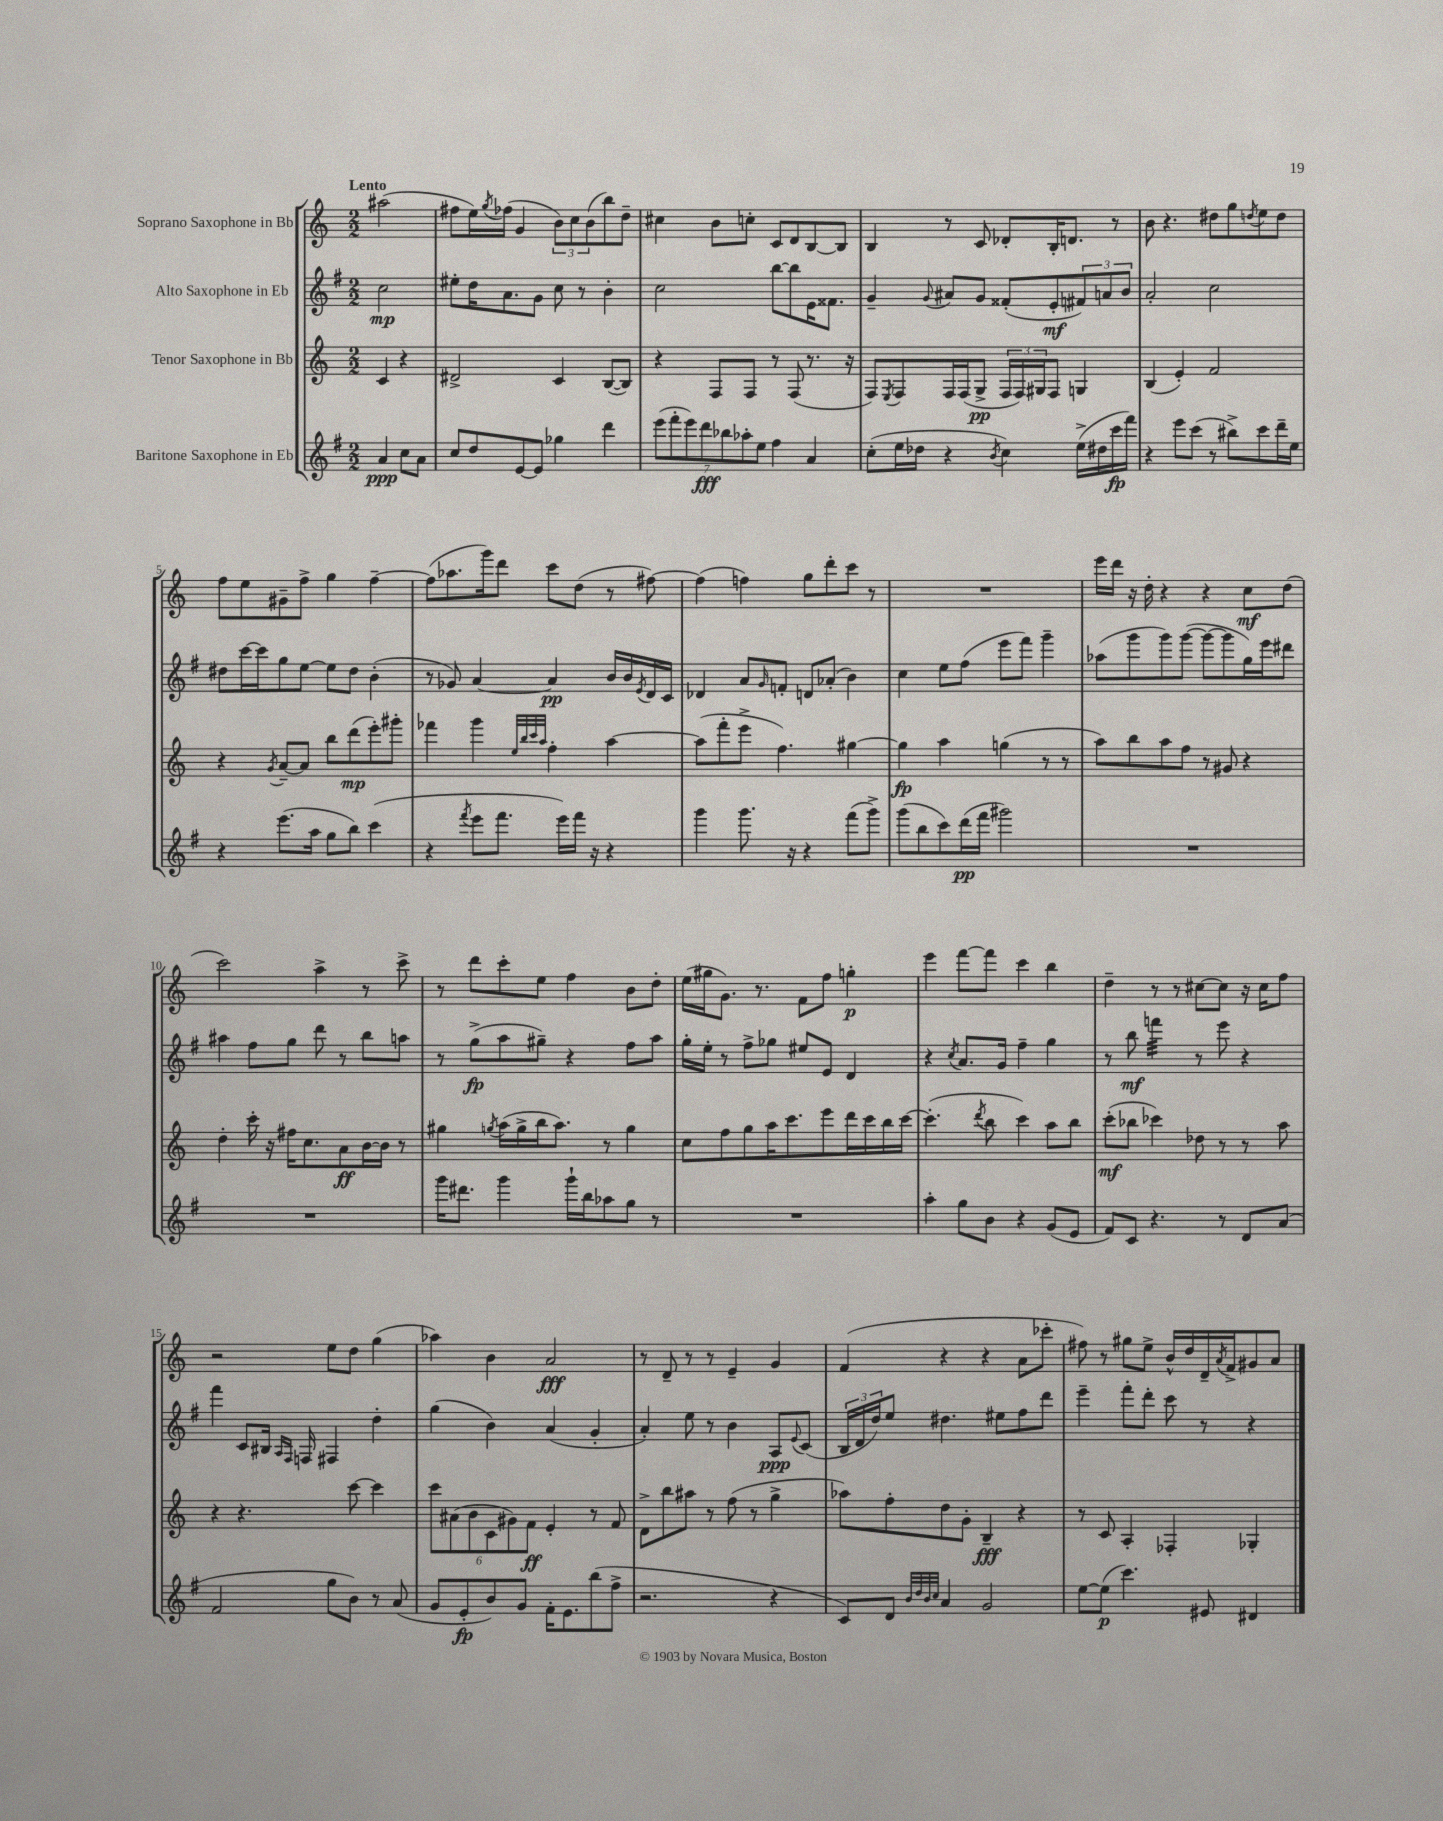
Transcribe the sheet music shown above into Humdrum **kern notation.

**kern	**kern	**kern	**kern
*staff4	*staff3	*staff2	*staff1
*clefG2	*clefG2	*clefG2	*clefG2
*k[f#]	*k[]	*k[f#]	*k[]
*M2/2	*M2/2	*M2/2	*M2/2
4a	4c	2cc	(2aa#
8cc	4r	.	.
8a	.	.	.
=	=	=	=
8cc	2d#^	8ee#'	8ff#
8dd	.	16dd	16ee)
.	.	.	8qgg
.	.	8.a	(16ff-
[8e	.	.	4g
8e]	.	8g	.
4gg-	4c	8cc	12b)
.	.	.	12cc
.	.	8r	.
.	.	.	(12b
4ddd	([8B	4b'	8bb)
.	8B])	.	8dd~
=	=	=	=
(14eee	4r	2cc	4cc#
14fff#'	.	.	.
14eee)	.	.	.
14ddd	.	.	.
.	8F	.	8b
14bb-	.	.	.
14aa-'	.	.	.
.	8F	.	8cc'
14ee	.	.	.
4ff#	8r	[8bb	8c
.	(8F	8bb]	8d
4a	8.r	16e	[8B
.	.	8.f##	.
.	.	.	8B]
.	16r	.	.
=	=	=	=
(8cc'	8F)	4g~	4B
.	8qE	.	.
16ee	8F	.	.
16dd-	.	.	.
.	.	8qqg	.
4r	16F	8a#	8r
.	(16F	.	.
.	8G^	8g	8c
8qb	.	.	.
4cc)	24F	(8f##'	8d-'
.	24F)	.	.
.	24G#	.	.
.	8F	8e'	16B'
.	.	.	8.d
(16ee^	4G	12f#)	.
16dd#	.	.	.
.	.	12a	.
16ccc	.	.	8r
.	.	12b	.
16fff#)	.	.	.
=	=	=	=
4r	(4B	2a'	8b
.	.	.	4.r
8eee	4e')	.	.
(8ccc	.	.	.
8r	2f	2cc	8dd#
8bb#^)	.	.	8gg
.	.	.	8qdd
8ccc	.	.	8ee
16ddd~	.	.	8dd
16ee	.	.	.
=	=	=	=
4r	4r	8dd#	8ff
.	.	[16ccc	8ee
.	.	16ccc]	.
.	8qg	.	.
(8.eee	[8a~	8gg	8g#~
.	8a]	[8ee	8ff^
16aa	.	.	.
8gg	8bb	8ee]	4gg
8bb)	(8ddd	8dd#	.
(4ccc	8eee')	(4b'	[4ff~
.	8ggg#'	.	.
=	=	=	=
4r	4fff-	8r	(8ff]
.	.	8g-)	8.aa-
8qfff#	.	.	.
8eee	4ggg	[4a	.
.	.	.	16ggg)
8.fff#	.	.	8ddd
.	32qqee	.	.
.	32qqbb	.	.
.	32qqccc	.	.
.	32qqaa	.	.
.	4ff'	4a]	8ccc
16eee)	.	.	.
16fff#	.	.	(8dd
16r	.	.	.
4r	[4aa	16b	8r
.	.	16b	.
.	.	8qe	.
.	.	16d	[8ff#)
.	.	16c	.
=	=	=	=
4ggg	(8aa]	4d-	(4ff#]
.	8fff'	.	.
8.ggg	8eee^	8a	4ff)
.	.	16qqg	.
.	4.ff)	8f'	.
16r	.	.	.
4r	.	8d	8gg
.	.	(8a-'	8ddd'
(8fff#	[4gg#	4b)	8ccc
8ggg^)	.	.	8r
=	=	=	=
(8ggg	4gg#]	4cc	1r
8bb	.	.	.
8ccc)	4aa	8ee	.
(16ddd	.	(8ff#	.
16fff#	.	.	.
2ggg#)	(4gg	8eee	.
.	.	8fff#)	.
.	8r	4ggg~	.
.	8r	.	.
=	=	=	=
1r	8aa)	(8aa-	16eee
.	.	.	16ddd
.	8bb	8ggg	16r
.	.	.	16dd'
.	8aa	8ggg)	4r
.	8ff	([8ggg	.
.	8r	8ggg_	4r
.	8g#	8ggg]	.
.	4r	16gg)	8cc
.	.	16eee	.
.	.	8ddd#	(8dd
=	=	=	=
1r	4dd'	4aa#	2ccc)
.	16ccc'	8ff#	.
.	16r	.	.
.	16ff#	8gg	.
.	8.cc	.	.
.	.	8ddd	4aa^
.	8a	8r	.
.	[16b	8bb	8r
.	16b]	.	.
.	8r	8aa	8ccc^
=	=	=	=
16ggg	4gg#	8r	8r
8.ddd#	.	.	.
.	.	(8gg^	8ddd
.	8qgg	.	.
4ggg	(16aa	8aa	8ccc'
.	16gg^	.	.
.	16bb	8gg#~)	8ee
.	8.aa)	.	.
16ggg`	.	4r	4ff
16bb	.	.	.
8aa-	8r	.	.
8gg	4gg	8ff#	8b
8r	.	8aa	8dd'
=	=	=	=
1r	8cc	16gg'	(16ee
.	.	16ee'	16gg#
.	8ff	8r	8.g)
.	8gg	8ff#^	.
.	.	.	8.r
.	16aa	8gg-	.
.	8.ccc	.	.
.	.	8ee#	8f
.	8eee	8e	8ff
.	16ddd	4d	4gg'
.	16ccc	.	.
.	16bb	.	.
.	[16ccc	.	.
=	=	=	=
4aa'	(4.ccc']	4r	4eee
.	.	8qcc	.
8gg	.	8.a	[8fff
.	8qddd	.	.
8b	8bb	.	8fff]
.	.	16g	.
4r	4ccc)	4ff#~	4ccc
(8g	8aa	4gg	4bb
8e	8bb	.	.
=	=	=	=
8f#)	(8ccc'	8r	4dd~
8c	8bb-	8bb	.
4.r	4ccc-)	4fff	8r
.	.	.	8r
.	8dd-	8r	[8cc#
8r	8r	8eee	8cc#]
8d	8r	4r	16r
.	.	.	16cc#
(8a	8aa	.	8ff
=	=	=	=
2f#	4r	4fff#	2r
.	4.r	8c	.
.	.	16B#	.
.	.	16qqA	.
.	.	16qqF#	.
.	.	16F	.
8gg	.	4F#	8ee
8b)	[8ccc	.	8dd
8r	4ccc]	4dd'	(4gg
(8a	.	.	.
=	=	=	=
8g	12ccc	(4gg	4aa-)
.	(12a#	.	.
8e'	.	.	.
.	12b	.	.
8b)	12c	4b)	4b
.	12g#)	.	.
8g	.	.	.
.	12f	.	.
16f#'	4e'	(4a	2a
8.e	.	.	.
(8bb	8r	4g'	.
8ff#^	8f	.	.
=	=	=	=
2.r	8d^	4a')	8r
.	8bb	.	8d~
.	8aa#	8ee	8r
.	8r	8r	8r
.	(8ff	4b	4e~
.	8r	.	.
4r	4gg^	8A	4g
.	.	8qqe	.
.	.	(8c	.
=	=	=	=
8c)	8aa-)	24B	(4f
.	.	24d	.
.	.	24dd)	.
8d	8ff'	8ee	.
32qqb	.	.	.
32qqdd	.	.	.
32qqb	.	.	.
32qqcc	.	.	.
4a	8dd	4.dd#	4r
.	8g'	.	.
2g	4B~	.	4r
.	.	8ee#	.
.	4r	8ff#	8a
.	.	8ddd	8ccc-'
=	=	=	=
[8ee	8r	4eee~	8ff#)
(8ee]	8c	.	8r
4.ccc)	4A'	8fff#'	8gg#
.	.	8ddd'	8ee^
.	4F-'	8ccc	16b^^
.	.	.	16dd
8e#	.	8r	16d~
.	.	.	8qa
.	.	.	16f^
4d#	4G-'	4r	8g#
.	.	.	8a
==	==	==	==
*-	*-	*-	*-
